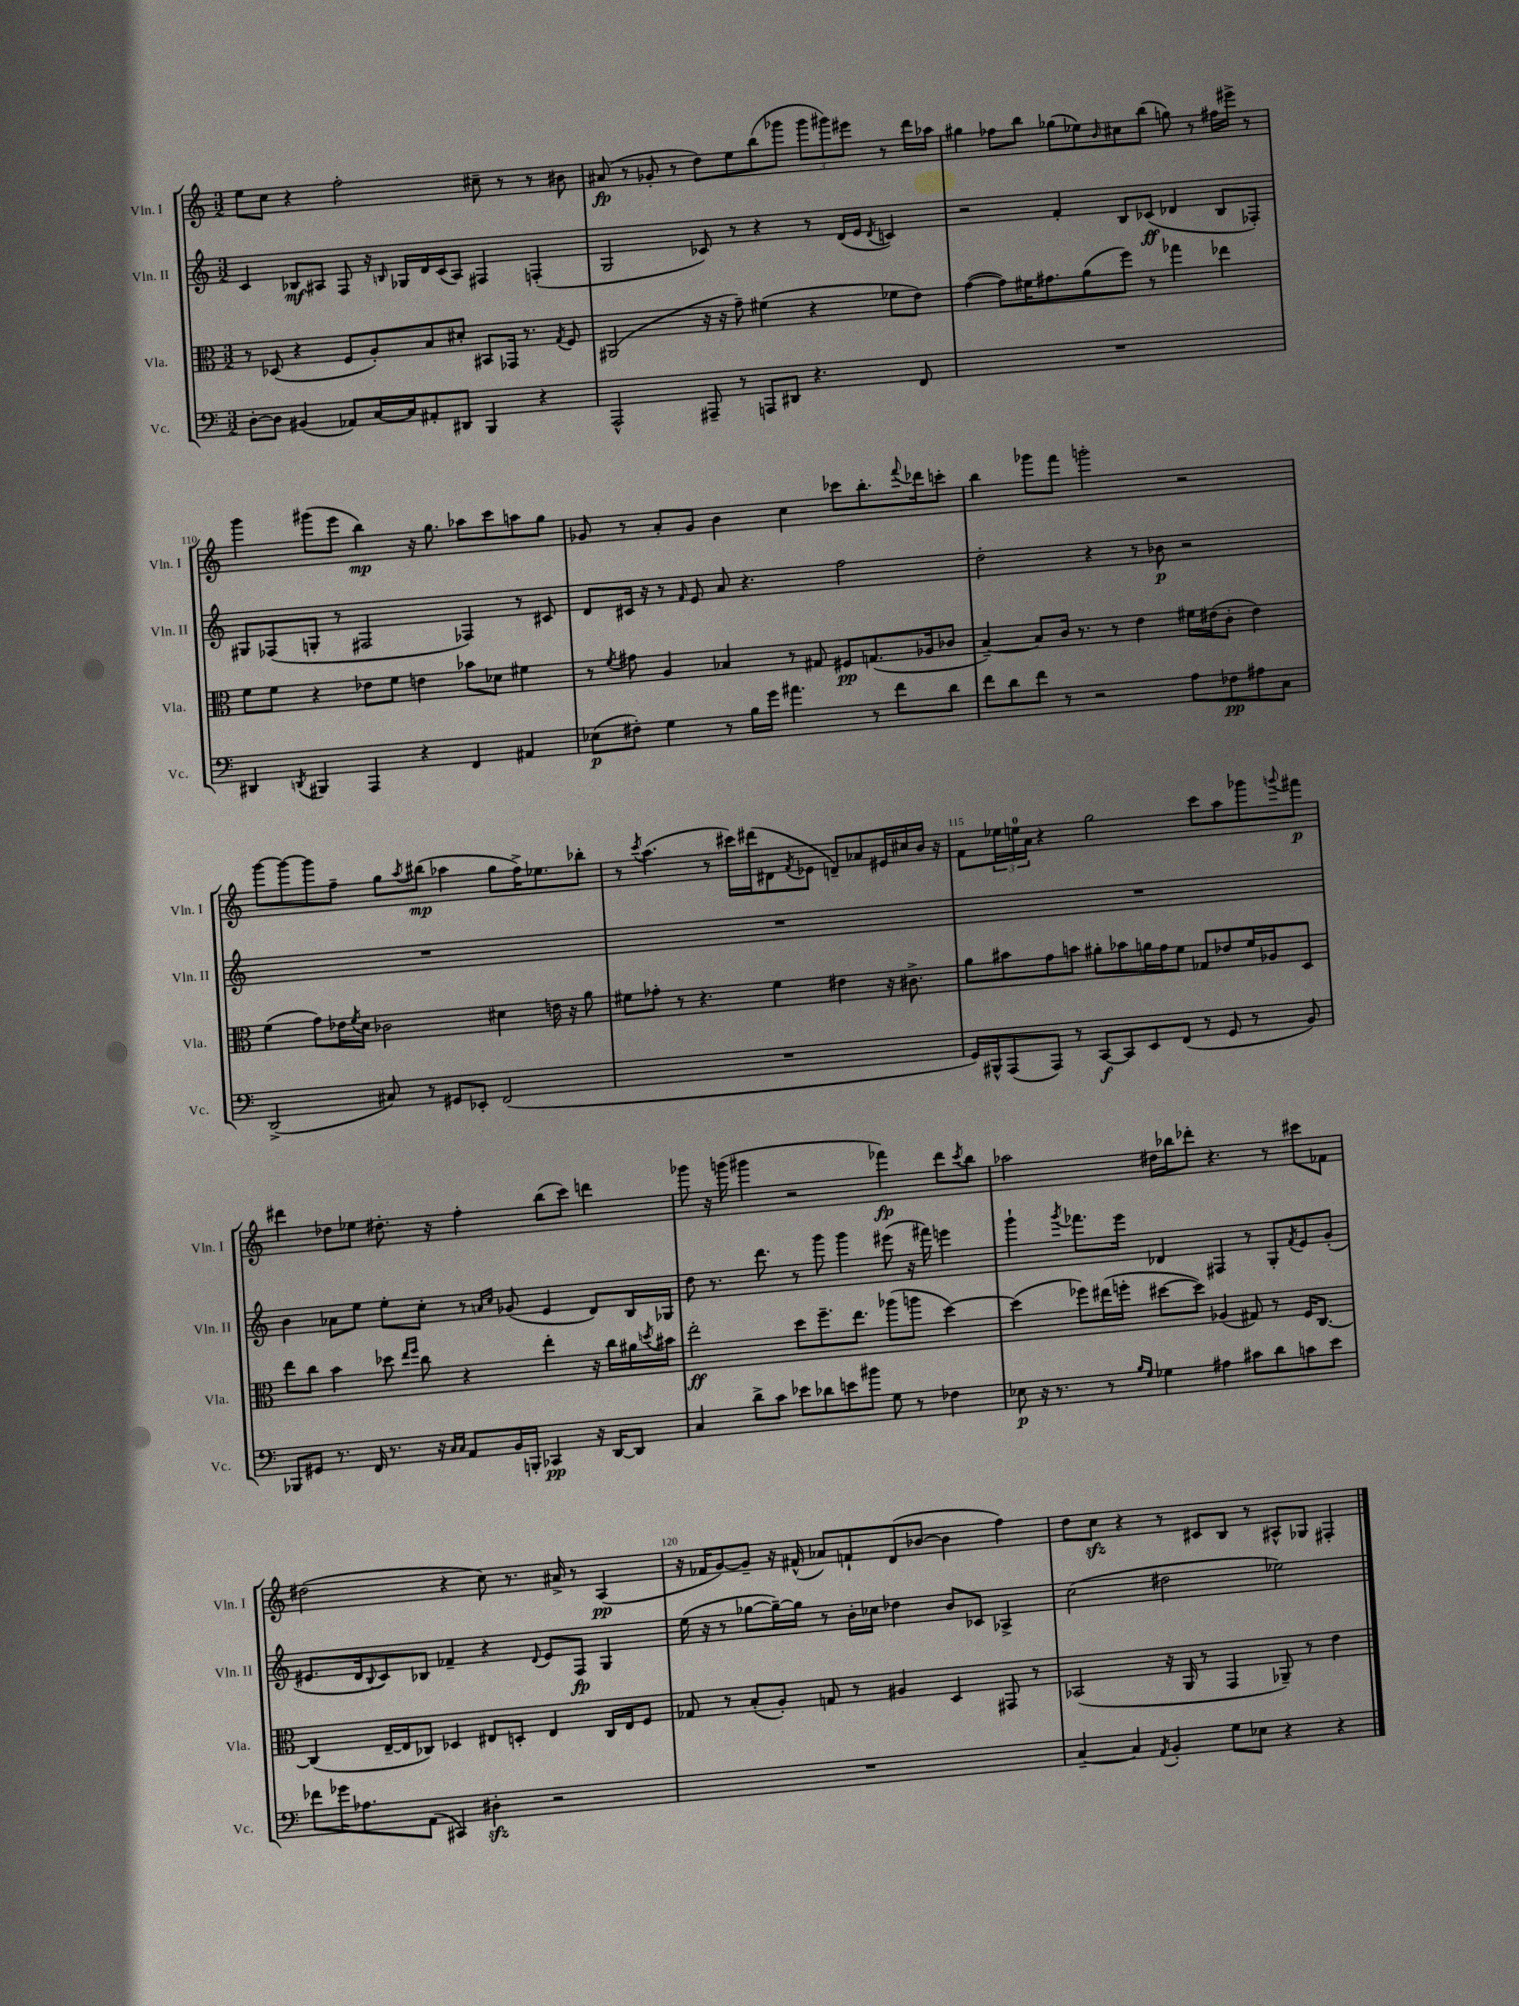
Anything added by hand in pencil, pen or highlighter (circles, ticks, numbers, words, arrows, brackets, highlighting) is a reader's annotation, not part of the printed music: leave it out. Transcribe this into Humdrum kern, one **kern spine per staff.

**kern	**kern	**kern	**kern
*staff4	*staff3	*staff2	*staff1
*clefF4	*clefC3	*clefG2	*clefG2
*k[]	*k[]	*k[]	*k[]
*M3/2	*M3/2	*M3/2	*M3/2
[8D'	8r	4c	8ee
8D]	(8D-	.	8cc
(4BB#	4r	8B-	4r
.	.	8A#	.
8AA-)	8F	8F	2ff'
[16C	8A')	16r	.
.	.	16qqB	.
16C]	.	16G-	.
8AA#'	8B	16d	.
.	.	(16c	.
8DD#	8d#'	8A#)	.
4BBB	8BB#	4F#	8cc#~
.	16GG-	.	8r
.	8.r	.	.
4r	.	(4F'	8r
.	8qG	.	.
.	8F	.	8b#
=	=	=	=
2AAA^^	(2AA#	2G	(8a#
.	.	.	8r
.	.	.	8g-'
.	.	.	8r
8AAA#~	16r	8c-)	8dd)
.	16r	.	.
8r	8g~)	8r	8ee
8AAA	(4f#	4r	(8bb
8DD#	.	.	8ggg-
4.r	4r	8r	12ggg-
.	.	.	12ggg#)
.	.	(16d	.
.	.	.	12eee#
.	.	16e	.
.	.	8qd	.
.	8f-	4c)	8r
8FF	8e)	.	16ddd
.	.	.	16aa-
=	=	=	=
1.r	([4g	2r	4gg#
.	8g])	.	8ff-
.	16f#	.	8bb
.	8.g#	.	.
.	.	4f'	(8gg-
.	(8a	.	8ee-)
.	.	.	16qqb
.	8ff)	8B	8cc#
.	8r	(8c-	(8bb
.	4gg-	4d-	8gg)
.	.	.	8r
.	4ee-	8B	16ff#
.	.	.	16eee#^
.	.	8F-')	8r
=	=	=	=
4DD#	8f	8G#	4ggg
.	8f	(8F-	.
8qDD	.	.	.
4BBB#	4r	8G'	(8ggg#
.	.	8r	8eee
4AAA	8e-	2F#	4bb)
.	8f	.	.
4r	4e	.	16r
.	.	.	8.gg
4FF	8b-	4F-)	8aa-
.	8d-	.	8ccc
4AA#	4f#	8r	8aa
.	.	8c#	8gg
=	=	=	=
(8E-	8r	8d	8g-
.	8qf	.	.
8F#')	8g#	16c#	8r
.	.	16r	.
4G	4A	8r	8a'
.	.	16qqf	.
.	.	8e	8g-
8r	4B-	8a	4b
16B	.	4.r	.
16g	.	.	.
4.a#	8r	.	4cc
.	8G#	.	.
.	8F#	2ff	8ccc-
8r	(8.G	.	8.bb'
8f	.	.	.
.	.	.	8qqfff
.	16A-	.	16ddd-
8d	8c-	.	8ccc'
=	=	=	=
8f	[4B~)	2dd'	4bb
8d	.	.	.
8f	8B]	.	8ggg-
8r	16c	.	8fff
.	8.r	.	.
2r	.	4r	2ggg'
.	8r	.	.
.	4e	8r	.
.	.	8b-	.
8A	16f#	2r	2r
.	(16e#	.	.
8F-	8c'	.	.
8A#	4e#)	.	.
8C	.	.	.
=	=	=	=
(2DD^	(4f	1.r	[8ggg
.	.	.	8ggg_
.	8g)	.	8ggg]
.	16e-	.	8ff~
.	8qf	.	.
.	16d	.	.
8C#)	2c-	.	8gg
.	.	.	8qaa
8r	.	.	(8bb#
8GG#	.	.	4aa-
8EE-'	.	.	.
(2FF	4d#	.	8gg
.	.	.	16ff^)
.	.	.	8.ee-
.	16e	.	.
.	16r	.	.
.	8a	.	8bb-'
=	=	=	=
1.r	8f#	1.r	8r
.	.	.	8qccc
.	8g-'	.	(4.aa
.	8r	.	.
.	4.r	.	.
.	.	.	8r
.	.	.	16ccc#)
.	.	.	(16ddd#
.	4f#	.	8d#
.	.	.	8qf
.	.	.	8e-
.	4e#	.	8d~)
.	.	.	8a-
.	16r	.	16e#
.	8.c#^	.	16cc#
.	.	.	16b
.	.	.	16r
=	=	=	=
16GG)	8a	1.r	8f
16BBB#^^	.	.	.
(8AAA	8b#	.	24ee-
.	.	.	24ee
.	.	.	24a
8AAA)	8g	.	4r
8r	8b	.	.
[8CC	8a#'	.	2gg
8CC]	8b-	.	.
8EE	16a	.	.
.	16g	.	.
(8FF	8f	.	.
8r	8G-	.	8ccc
8GG	8e-	.	8aa
8r	16f	.	8ggg-
.	16A-	.	.
.	.	.	8qqggg
8BB)	8D	.	8fff#
=	=	=	=
8BBB-	8ee	4b	4ddd#
8GG#	8cc	.	.
8.r	4b	8a-	8dd-
.	.	8ee	8ee-
16FF	.	.	.
8.r	8dd-	8ee'	8.dd#'
.	16qqee	.	.
.	16qqff	.	.
.	8cc	8cc'	.
16r	.	.	16r
16qqC	.	.	.
16qqC	.	.	.
8AA	4r	8r	4ff'
.	.	16qqa	.
.	.	16qqcc	.
16BB	.	(8g-	.
16BBB'	.	.	.
4CC-	4ee'	4e	(8bb
.	.	.	8ccc)
16r	16r	8d)	4ddd
[16DD	16cc	.	.
8DD]	16a#	16B	.
.	8qdd	.	.
.	16b#	16G-	.
=	=	=	=
4C	2ee'	8dd	8ggg-
.	.	8.r	16r
.	.	.	(16ggg
8d^	.	.	4ggg#
.	.	8.ddd	.
8c	.	.	.
8e-	8dd	8r	2r
8d-	8.ff~	8ggg	.
8e	.	4ggg	.
.	8.ee	.	.
8b#	.	.	.
8G	(8aa-	(8eee#	4fff-)
8r	8aa	16r	.
.	.	16fff#)	.
4F-	[4dd)	4eee	8ddd
.	.	.	8qccc
.	.	.	8bb
=	=	=	=
8E-	(4dd]	4ggg`	2aa-
16r	.	.	.
8.r	.	.	.
.	.	8qggg	.
.	8ff-)	8.fff-	.
8r	(16ee#	.	.
.	16ff'	16eee	.
16qqB	.	.	.
16qqG	.	.	.
4G-	[8dd#	4d-	16dd#
.	.	.	16bb-
.	8dd#])	.	8ddd-'
4A#	(4A-	4F#	4.r
8c#	8G#)	8r	.
8d	8r	8G'	8r
.	.	8qf	.
8c	16F	8e	8ccc#
.	[8.C	.	.
8e	.	(8g'	8f-
=	=	=	=
8f-	(4C]	8.e#	(2dd#
16g-	.	.	.
8.A-	.	16d	.
.	.	8qqB	.
.	[16E~	8c)	.
.	16E]	.	.
(8AA	8C-)	8B-	.
4CC#)	4D-	4f-~	4r
4D#'	8E#	4r	8cc)
.	8D'	.	8.r
.	.	8qqd	.
2r	4E#	8e#	.
.	.	.	16a#^
.	.	8F	8r
.	16C-	4G	(4A
.	16E#	.	.
.	8F	.	.
=	=	=	=
1.r	8G-	(16ee	16r
.	.	16r	16f-
.	8r	8r	[8g)
.	(8B'	[8gg-	8g~]
.	8A')	16gg-~_)	16r
.	.	16gg-]	(16f#^^
.	8G	8r	8a-)
.	8r	16b'	8f`
.	.	16cc-	.
.	4A#	4dd-	(8d
.	.	.	[8b-
.	4D	8b	4b-]
.	.	8c-	.
.	8GG#	4A-^	4ff)
.	8r	.	.
=	=	=	=
[4C~	(2BB-	(2cc	8dd
.	.	.	8cc
4C]	.	.	4r
8qAA	.	.	.
4BB'	16r	2dd#	8r
.	16AA	.	.
.	8r	.	8c#
8G	4GG	.	8B
8E-	.	.	8r
4r	8AA-~)	2ee-)	8A#^^
.	8r	.	8G-
4r	4e	.	4F#'
==	==	==	==
*-	*-	*-	*-
